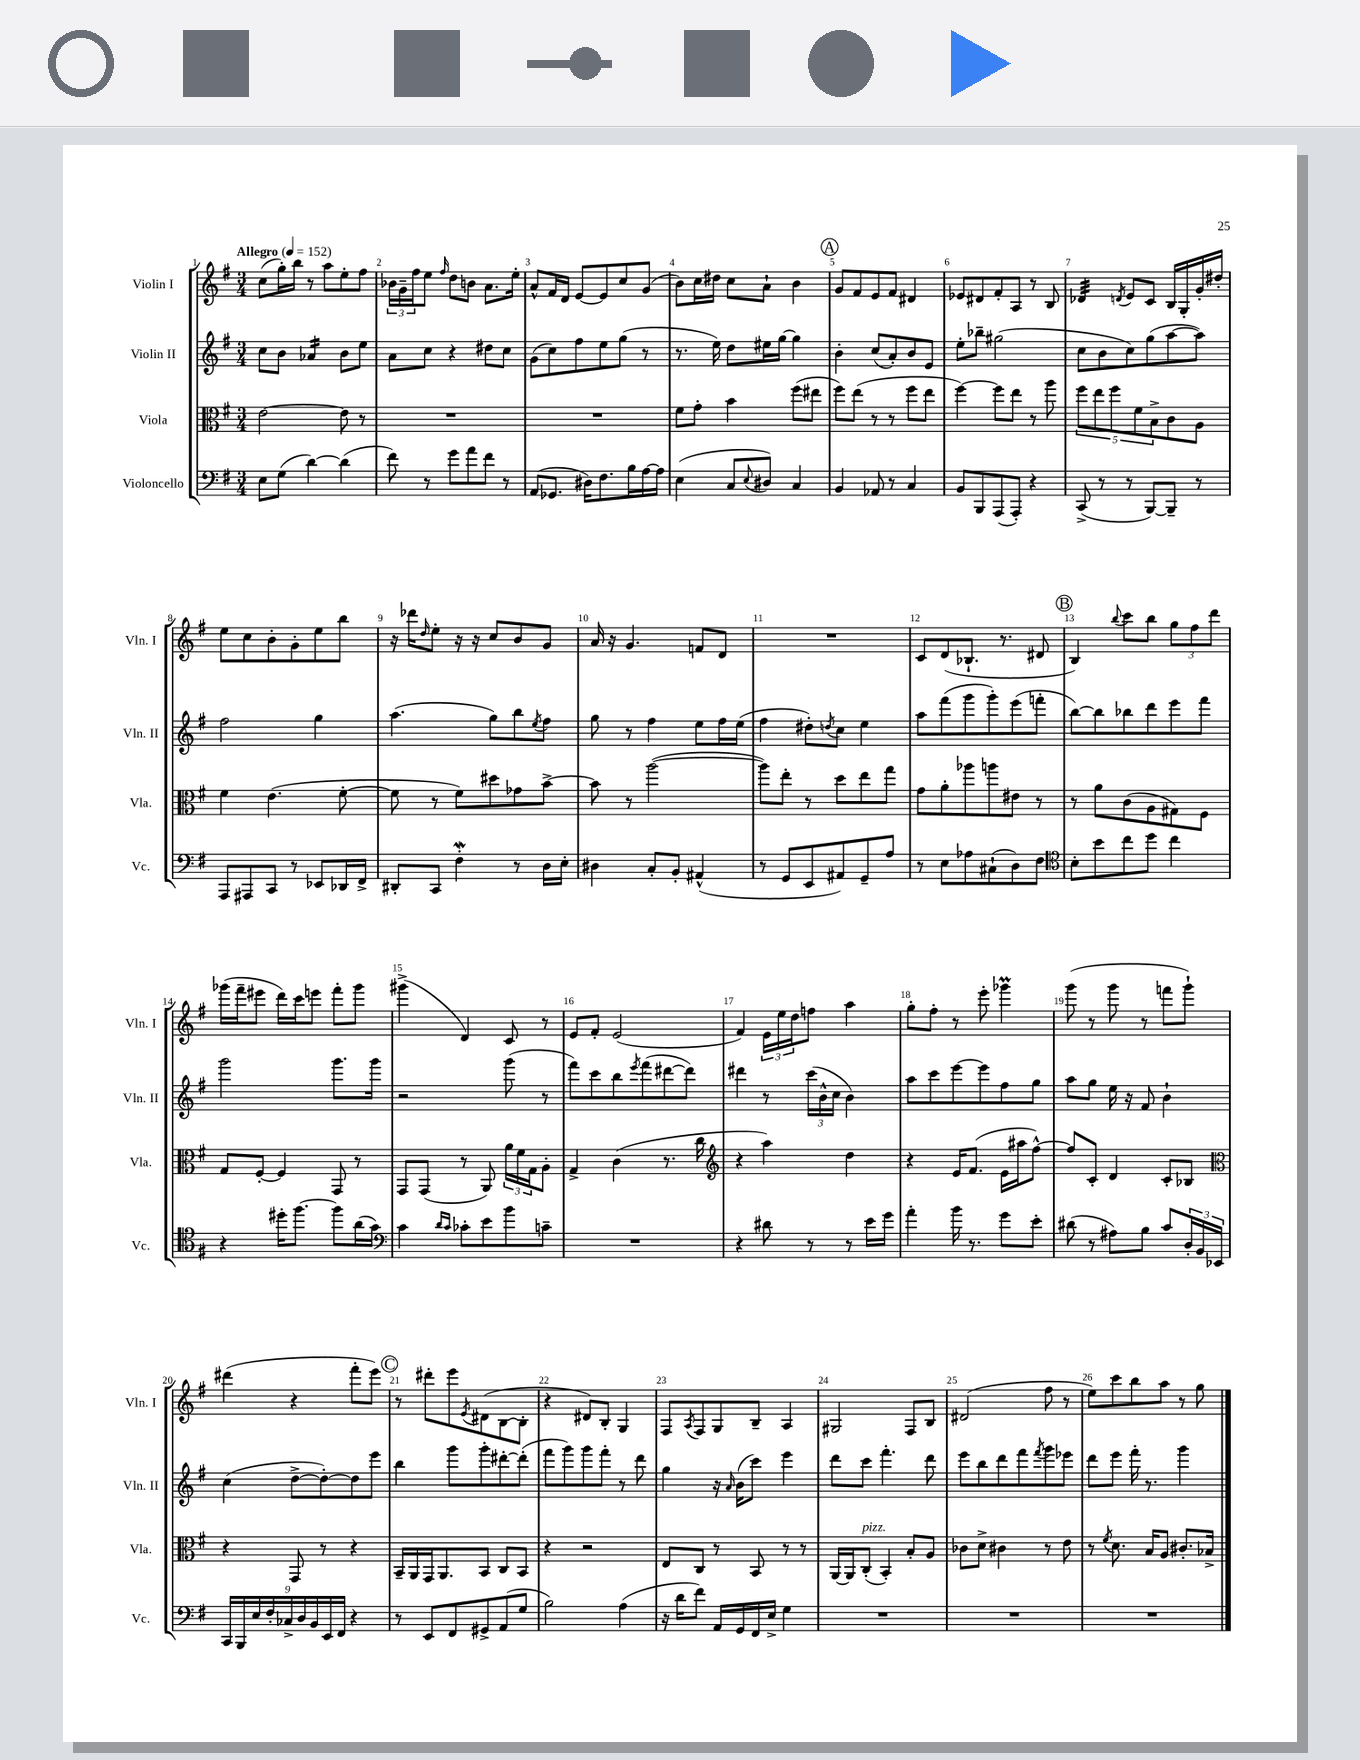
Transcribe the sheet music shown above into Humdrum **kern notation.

**kern	**kern	**kern	**kern
*staff4	*staff3	*staff2	*staff1
*clefF4	*clefC3	*clefG2	*clefG2
*k[f#]	*k[f#]	*k[f#]	*k[f#]
*M3/4	*M3/4	*M3/4	*M3/4
*MM152	*MM152	*MM152	*MM152
8E\L	[2e\	8cc\L	(8cc\L
(8G\J	.	8b\J	16gg'\L)
.	.	.	16bb\JJ
[4d\)	.	4a-/	8r
.	.	.	8aa\L
(4d\]	8e\]	8b\L	8ee'\
.	8r	8ee\J	8ff#\J
=	=	=	=
8f#\)	2.r	8a\L	24b-\LL
.	.	.	24g~\
.	.	.	24ff#\J
8r	.	8cc\J	8ee\J
.	.	.	16qqff#/
8g\L	.	4r	8dd\L
8a\	.	.	8b\J
8f#\J	.	8dd#\L	8.a\L
8r	.	8cc\J	.
.	.	.	16ee'\Jk
=	=	=	=
(8AA/L	2.r	(8g\L	8a^^/L
8.GG-/J	.	8cc\)	16f#/L
.	.	.	16d/JJ
.	.	8ff#\	[8e/L
16D#\LK)	.	.	.
8.F#\	.	8ee\	8e/]
.	.	(8gg\J	8cc/
16B\L	.	.	.
[16A\	.	8r	(8g/J
16A\]JJ	.	.	.
=	=	=	=
(4E\	8f#\L	8.r	8b\L)
.	8g'\J	.	16cc\L
.	.	16ee\)	16dd#\JJ
8C/L	4b\	8dd\L	8cc\L
8qqE/	.	.	.
8D#/J)	.	16ee#\L	8a`\J
.	.	[16gg\JJ	.
4C/	(8ff#\L	4gg\]	4b\
.	8ee#\J	.	.
=	=	=	=
4BB/	8ff#\L)	4b'\	8g/L
.	(8ee\J	.	8f#/
8AA-/	8r	(8cc/L	8e/
8r	8r	8a'/)	8f#/J
4C/	8ff#\L	8b/	4d#/
.	8ee\J	8e/J	.
=	=	=	=
8BB/L	[4ff#\)	8ee'\L	8e-/L
8BBB/	.	8bb-~\J	8d#/
(8AAA/	8ff#\]L	(2gg#\	8f#'/
8AAA'/J)	8ee\J	.	8A/J
4r	8r	.	8r
.	8aa\	.	8B/
=	=	=	=
(8CC^/	10ff#\L	8cc\L	4d-/
.	10ee\	.	.
8r	.	8b\	.
.	10ff#\	.	.
.	.	.	8qd/
8r	.	8cc\)	8e/L
.	10f#\	.	.
[8BBB/L)	.	(8gg\	8c/J
.	10B^\	.	.
8BBB~/]J	8c\	[8aa\	16B/LL
.	.	.	16G'/
8r	8A\J	8aa\]J)	16g'/
.	.	.	16dd#'/JJ
=	=	=	=
8AAA/L	4f#\	2ff#\	8ee\L
8AAA#/	.	.	8cc\
8CC/J	(4.e\	.	8b'\
8r	.	.	8g'\
8EE-/L	.	4gg\	8ee\
16DD-/L	[8f#'\	.	8bb\J
16FF#^/JJ	.	.	.
=	=	=	=
8DD#'/L	8f#\]	(4.aa\	16r
.	.	.	16ddd-\LK
.	.	.	16qqdd/
8CC/J	8r	.	8ee'\J
4F#'\	8f#\L)	.	16r
.	.	.	16r
.	8dd#\	8gg\L)	8cc/L
8r	8g-\	8bb\	8b/
.	.	8qee/	.
16D\LL	[8b^\J	8ff#\J	8g/J
16E'\JJ	.	.	.
=	=	=	=
4D#\	8b\]	8gg\	16a/
.	.	.	16r
.	8r	8r	4.g/
8C'/L	([2aa\	4ff#\	.
8BB'/J	.	.	.
(4AA#^^/	.	8ee\L	8f/L
.	.	16ff#\L	8d/J
.	.	(16ee\JJ	.
=	=	=	=
8r	8aa\]L)	4ff#\	2.r
8GG/L	8ee'\J	.	.
8EE/	8r	8dd#'\L)	.
.	.	8qdd/	.
8AA#/)	8dd\L	8cc\J	.
8GG~/	8ee\	4ee\	.
8A/J	8gg\J	.	.
=	=	=	=
8r	8g\L	8aa\L	8c/L
8E\L	8a'\	(8fff#\	(8d/
8A-\	8aa-\	8ggg\	8.B-`/J
(8C#`\	8aa\	8ggg'\)	.
.	.	.	8.r
8D\)	8e#\J	(8eee\	.
8F#\J	8r	8fff'\J	8d#/
=	=	=	=
*clefC4	*	*	*
8B'\L	8r	[8bb\L)	4B/)
8b\	8a\L	8bb\]	.
.	.	.	8qqbb/
8cc\	(8c\	8bb-\	8ccc\L
8dd\J	8A\	8ddd\	8bb\J
4cc\	8G#\)	8eee\	12gg\L
.	.	.	12ff#\
.	8F#\J	8fff#\J	.
.	.	.	12ddd\J
=	=	=	=
4r	8G/L	2ggg\	(16ggg-\LL
.	.	.	16fff#~\J
.	[8F#'/J	.	8eee#\J
16dd#'\LK	4F#/]	.	16ddd\LL)
[8.ff#\J	.	.	16ccc\J
.	.	.	8eee\J
8ff#\]L	8GG/	8.ggg\L	8fff#'\L
(16a\L	8r	.	8ggg-\J
16g\JJ)	.	16ggg\Jk	.
=	=	=	=
*clefF4	*	*	*
4c\	8GG/L	2r	(4ggg#^\
.	(8GG/J	.	.
16qqd/LL	.	.	.
16qqc/JJ	.	.	.
8c-'\L	8r	.	4d/)
8e\	8AA/)	.	.
8b\	24a\LL	(8ggg\	8c/
.	24f#\	.	.
.	24G\J	.	.
8c~\J	8A'\J	8r	8r
=	=	=	=
2.r	4G^/	8fff#\L)	8e/L
.	.	8ccc\	8f#'/J
.	(4c\	8bb\	(2e/
.	.	8qeee/	.
.	.	(8fff#\	.
.	8.r	[8ddd#\	.
.	.	8ddd#\]J)	.
.	16cc\	.	.
=	=	=	=
*	*clefG2	*	*
4r	4r	4ddd#\	4f#/)
8d#\	4aa\)	8r	24e\LL
.	.	.	24ee\
.	.	.	24dd\J
8r	.	(24ccc\LL	8ff\J
.	.	24b^^\	.
.	.	24cc\JJ	.
8r	4dd\	4b\)	4aa\
16e\LL	.	.	.
16g\JJ	.	.	.
=	=	=	=
4a'\	4r	8aa\L	8gg'\L
.	.	8ccc\	8ff#'\J
16b\	16e/LK	[8eee\	8r
8.r	(8.f#/J	.	.
.	.	8eee\]	8eee'\
8g\L	16e\LL	8ff#\	4ggg-\
.	16aa#\J	.	.
8e'\J	[8ff#^^\J)	8gg\J	.
=	=	=	=
(8d#\	8ff#/]L	8aa\L	(8ggg\
8r	8c'/J	8gg\J	8r
8A#\L)	4d/	16ee\	8ggg\
.	.	16r	.
8B\J	.	8f#/	8r
8c/L	8c'/L	4b`\	8fff\L
24D'/L	8B-/J	.	8ggg`\J)
24BB/	.	.	.
24EE-/JJ	.	.	.
=	=	=	=
*	*clefC3	*	*
18CC/LL	4r	(4cc\	(4ddd#\
18BBB/	.	.	.
18E/	.	.	.
18F#'/	.	.	.
18C-^/	.	.	.
.	8GG/	[8dd^\L	4r
18D/	.	.	.
18BB/	.	.	.
.	8r	8dd'\_)	.
18EE/	.	.	.
18FF#/JJ	.	.	.
4r	4r	8dd\]	8fff#'\L
.	.	8eee\J	8eee\J)
=	=	=	=
8r	16BB~/LL	4bb\	8r
.	16AA/	.	.
8EE/L	16GG/J	.	8ddd#'\L
.	8.AA/	.	.
8FF#/	.	8ggg\L	8eee\
.	.	.	8qe/
8GG#^/	8BB/J	8ggg'\	(8d#\
(8AA/	8C/L	[8ddd#'\	[8B\
8G/J	8BB/J	(8ddd#'\]J	8B'\]J
=	=	=	=
2B\)	4r	8fff#\L	4r
.	.	8ggg\)	.
.	2r	8ggg\	8d#/L)
.	.	8fff#'\J	8B'/J
(4A\	.	8r	4G/
.	.	8ddd\	.
=	=	=	=
16r	8E/L	4gg\	8F#/L
16d\LK	.	.	.
.	.	.	8qA/
8f#\J)	8C/J	.	8F#/
16AA/LL	8r	16r	8G/
.	.	16qqa/	.
16GG/	.	(16b\LK	.
16FF#/	8BB/	8ccc\J)	8B~/J
16E^/JJ	.	.	.
4G\	8r	4eee\	4A/
.	8r	.	.
=	=	=	=
2.r	[16AA/LL	8ddd\L	2G#/
.	16AA/]J	.	.
.	(8C'/J	8ccc\J	.
.	4BB'/)	4.fff#'\	.
.	8B'/L	.	8F#/L
.	8A/J	8ddd\	8B/J
=	=	=	=
2.r	8c-\L	8eee\L	(2d#/
.	8d^\J	8bb\	.
.	4c#\	8ddd\	.
.	.	8fff#\	.
.	.	8qfff#/	.
.	8r	8ggg\	8ff#\
.	8e\	8eee-\J	8r
=	=	=	=
2.r	8r	8ddd\L	8ee\L)
.	8qf#/	.	.
.	8.d\	8eee\J	8ccc\
.	.	16fff#'\	8bb\
.	16B/LK	8.r	.
.	8A/J	.	8aa\J
.	8.c#'/L	4ggg\	8r
.	.	.	8gg\
.	16B-^/Jk	.	.
==	==	==	==
*-	*-	*-	*-
